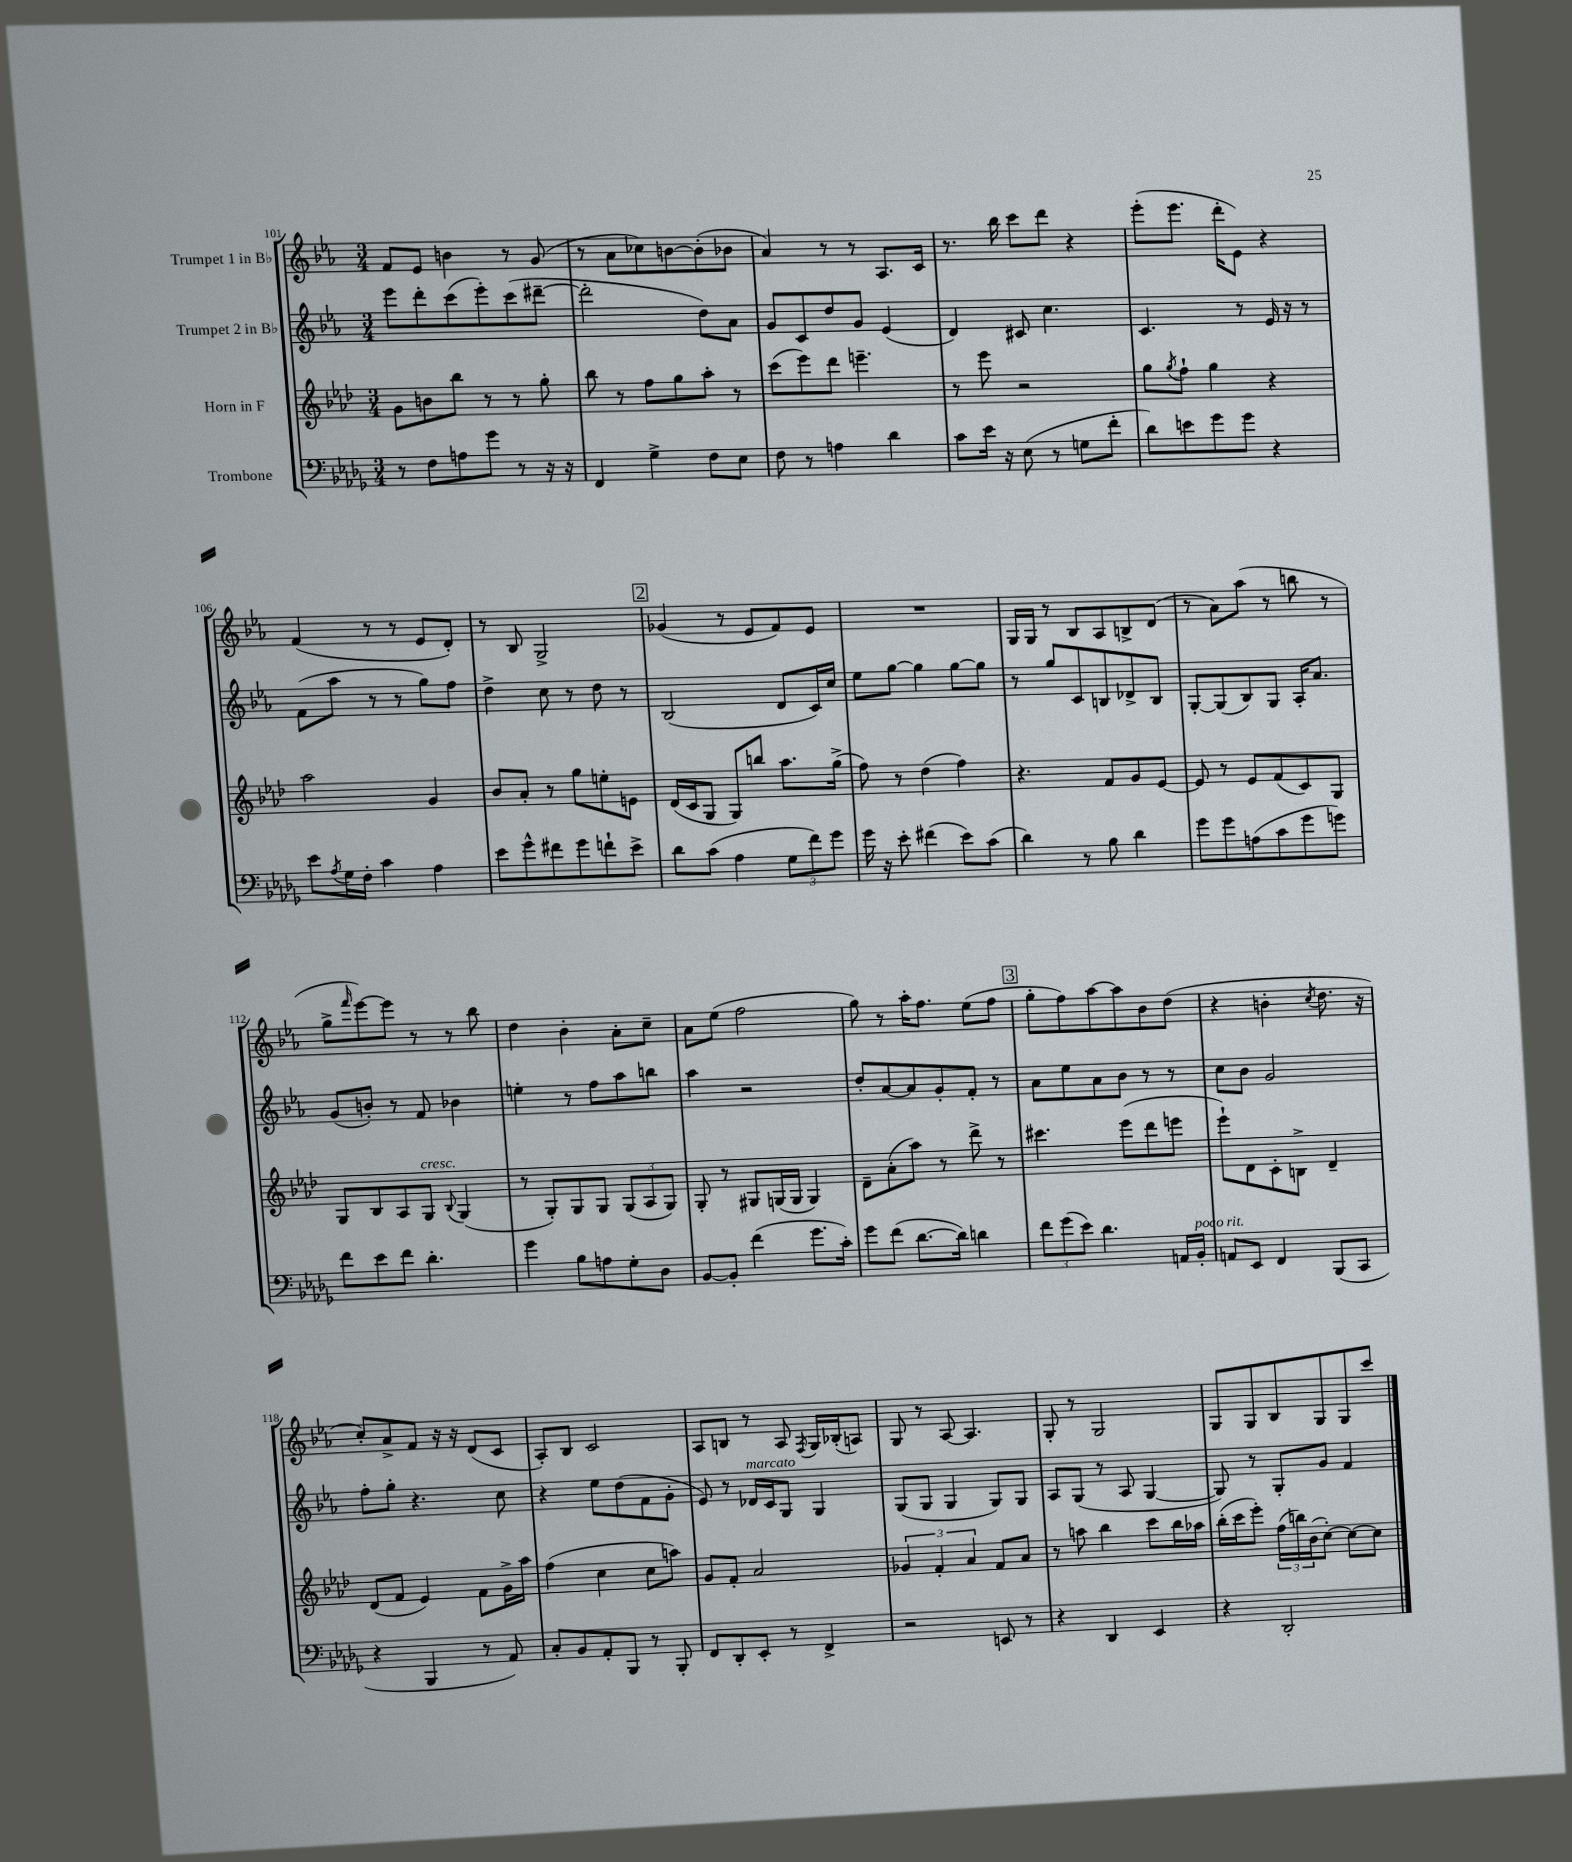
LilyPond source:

<<
\new StaffGroup <<
\new Staff = "s0" \with { instrumentName = "Trumpet 1 in Bb" } {
    \clef treble \key ees \major \numericTimeSignature \time 3/4
    f'8 ees'8 b'4 r8 g'8( |
    r8 aes'8 ces''8) b'8~ b'8-.( bes'8 |
    aes'4) r8 r8 aes8. c'16 |
    r8. bes''16 c'''8 d'''8 r4 |
    ees'''8-.( ees'''8. d'''16-. ees'8) r4 |
    f'4( r8 r8 ees'8 d'8-.) |
    r8 bes8 g2-> |
    \mark \markup { \box "2" } ges'4( r8 ees'8 f'8) ees'8 |
    R2. |
    g16 g16 r8 bes8 aes8 b8-> d'8( |
    r8 aes'8) aes''8( r8 b''8 r8 |
    g''8-> \grace { f'''16 } ees'''8~) ees'''8 r8 r8 bes''8 |
    d''4 bes'4-. aes'8-. c''8-- |
    aes'8 ees''8( f''2 |
    g''8) r8 aes''16-. f''8. ees''8( f''8 |
    \mark \markup { \box "3" } g''8-. f''8) aes''8~ aes''8 bes'8 d''8( |
    r4 b'4-. \acciaccatura { c''8 } d''8. r16 |
    c''8-.) aes'8-> f'8 r16 r16 d'8( c'8 |
    aes8-.) bes8 c'2 |
    aes8 b8 r8 aes8 \acciaccatura { f8 } g16 bes16-.( a8) |
    g8 r8 aes8~ aes4. |
    g8-. r8 g2 |
    g8 g8 bes8 g8 g8 c'''8 \bar "|." |
}
\new Staff = "s1" \with { instrumentName = "Trumpet 2 in Bb" } {
    \clef treble \key ees \major \numericTimeSignature \time 3/4
    ees'''8 d'''8-. c'''8( ees'''8-.) c'''8( dis'''8~-- |
    dis'''2-. d''8) aes'8 |
    g'8 c'8 d''8 g'8 ees'4( |
    d'4) cis'8 c''4. |
    c'4. r8 ees'16 r16 r8 |
    f'8( aes''8 r8 r8 g''8) f''8 |
    d''4-> c''8 r8 d''8 r8 |
    \mark \markup { \box "2" } bes2( d'8 c'16) c''16 |
    ees''8 g''8~ g''4 g''8~ g''8 |
    r8 g''8 c'8 b8 des'8-> b8 |
    g8~-. g8( bes8) g8 aes16-. aes'8. |
    g'8( b'8-.) r8 f'8 bes'4 |
    e''4-. r8 f''8 aes''8 b''8 |
    aes''4 r2 |
    d''8-. aes'8~ aes'8 g'8-. f'8-. r8 |
    \mark \markup { \box "3" } aes'8 ees''8 aes'8 bes'8 r8 r8 |
    c''8 bes'8 g'2 |
    f''8-. g''8-. r4. c''8 |
    r4 ees''8 d''8( f'8 g'8-. |
    ees'8) r8 des'16^\markup { \italic "marcato" } c'16 g8 g4 |
    g8( g8 g4 g8) g8 |
    aes8 g8( r8 aes8 g4~ |
    g8) r8 g8-. g'8 f'4 \bar "|." |
}
\new Staff = "s2" \with { instrumentName = "Horn in F" } {
    \clef treble \key aes \major \numericTimeSignature \time 3/4
    g'8 b'8 bes''8 r8 r8 g''8-. |
    bes''8 r8 f''8 g''8 aes''8-. r8 |
    c'''8( ees'''8) des'''8 e'''4.-- |
    r8 ees'''8 r2 |
    g''8 \acciaccatura { g''8 } f''8-! g''4 r4 |
    aes''2 g'4 |
    bes'8 aes'8-. r8 g''8 e''8-. e'8 |
    \mark \markup { \box "2" } des'16( c'16 g8 g8) b''8 aes''8. g''16->( |
    f''8) r8 des''4( f''4) |
    r4. f'8 g'8 ees'8~ |
    ees'8 r8 ees'8 f'8( c'8) g8 |
    g8 bes8 aes8 g8^\markup { \italic "cresc." } \appoggiatura { bes8 } g4( |
    r8 g8-.) g8 g8 \tuplet 3/2 { g8( aes8 g8) } |
    g8-. r8 gis8 g16( g16 g4) |
    des'8-- aes'8-.( aes''8) r8 des'''8-> r8 |
    \mark \markup { \box "3" } cis'''4. ees'''8( des'''8 e'''8 |
    ees'''8-!) des'8 c'8-. b8-> des'4-- |
    des'8( f'8 ees'4) f'8 g'16-> aes''16 |
    f''4( c''4 c''8 a''8) |
    g'8 f'8-. aes'2 |
    \tuplet 3/2 { ges'4 f'4-. aes'4 } f'8 aes'8 |
    r8 a''8 bes''4 c'''8 bes''16 aes''16 |
    bes''16-.( c'''16 ees'''8-.) \tuplet 3/2 { f''16( b''16) bes'16( } c''8~-.) c''8~ c''8 \bar "|." |
}
\new Staff = "s3" \with { instrumentName = "Trombone" } {
    \clef bass \key des \major \numericTimeSignature \time 3/4
    r8 f8 a8 ges'8 r8 r16 r16 |
    f,4 ges4-> f8 ees8 |
    f8 r8 a4 des'4 |
    c'8 ees'16 r16 ees8( r8 g8 f'8-. |
    des'8) e'8 ges'8 ges'8 r4 |
    ees'8 \acciaccatura { aes8 } ges16 f16-. c'4 aes4 |
    ees'8 ges'8-^ fis'8 ges'8 f'8-! ees'8-> |
    \mark \markup { \box "2" } des'8 c'8( aes4 \tuplet 3/2 { ges8 f'8) ges'8 } |
    ges'16 r16 ees'8-. fis'4( ees'8) c'8( |
    des'4) r8 bes8 des'4 |
    ges'8 ges'8 a8( c'8 ges'8 g'8) |
    f'8 ees'8 f'8 des'4.-. |
    ges'4 bes8 a8 ges8-. des8 |
    bes,8~ bes,8-. f'4( ges'8. c'16-.) |
    ges'8 f'8( des'8.~ des'16) d'4 |
    \mark \markup { \box "3" } \tuplet 3/2 { f'8 ges'8( ees'8) } des'4. a,16 bes,16-.^\markup { \italic "poco rit." } |
    a,8 ees,8 f,4 bes,,8( c,8 |
    r4 bes,,4 r8 aes,8) |
    c8-. bes,8 aes,8-. bes,,8 r8 bes,,8-. |
    f,8 des,8-. ees,8-. r8 f,4-> |
    r2 e,8 r8 |
    r4 des,4 ees,4 |
    r4 des,2-. \bar "|." |
}
>>
>>
\layout { \context { \Score currentBarNumber = #101 } }
